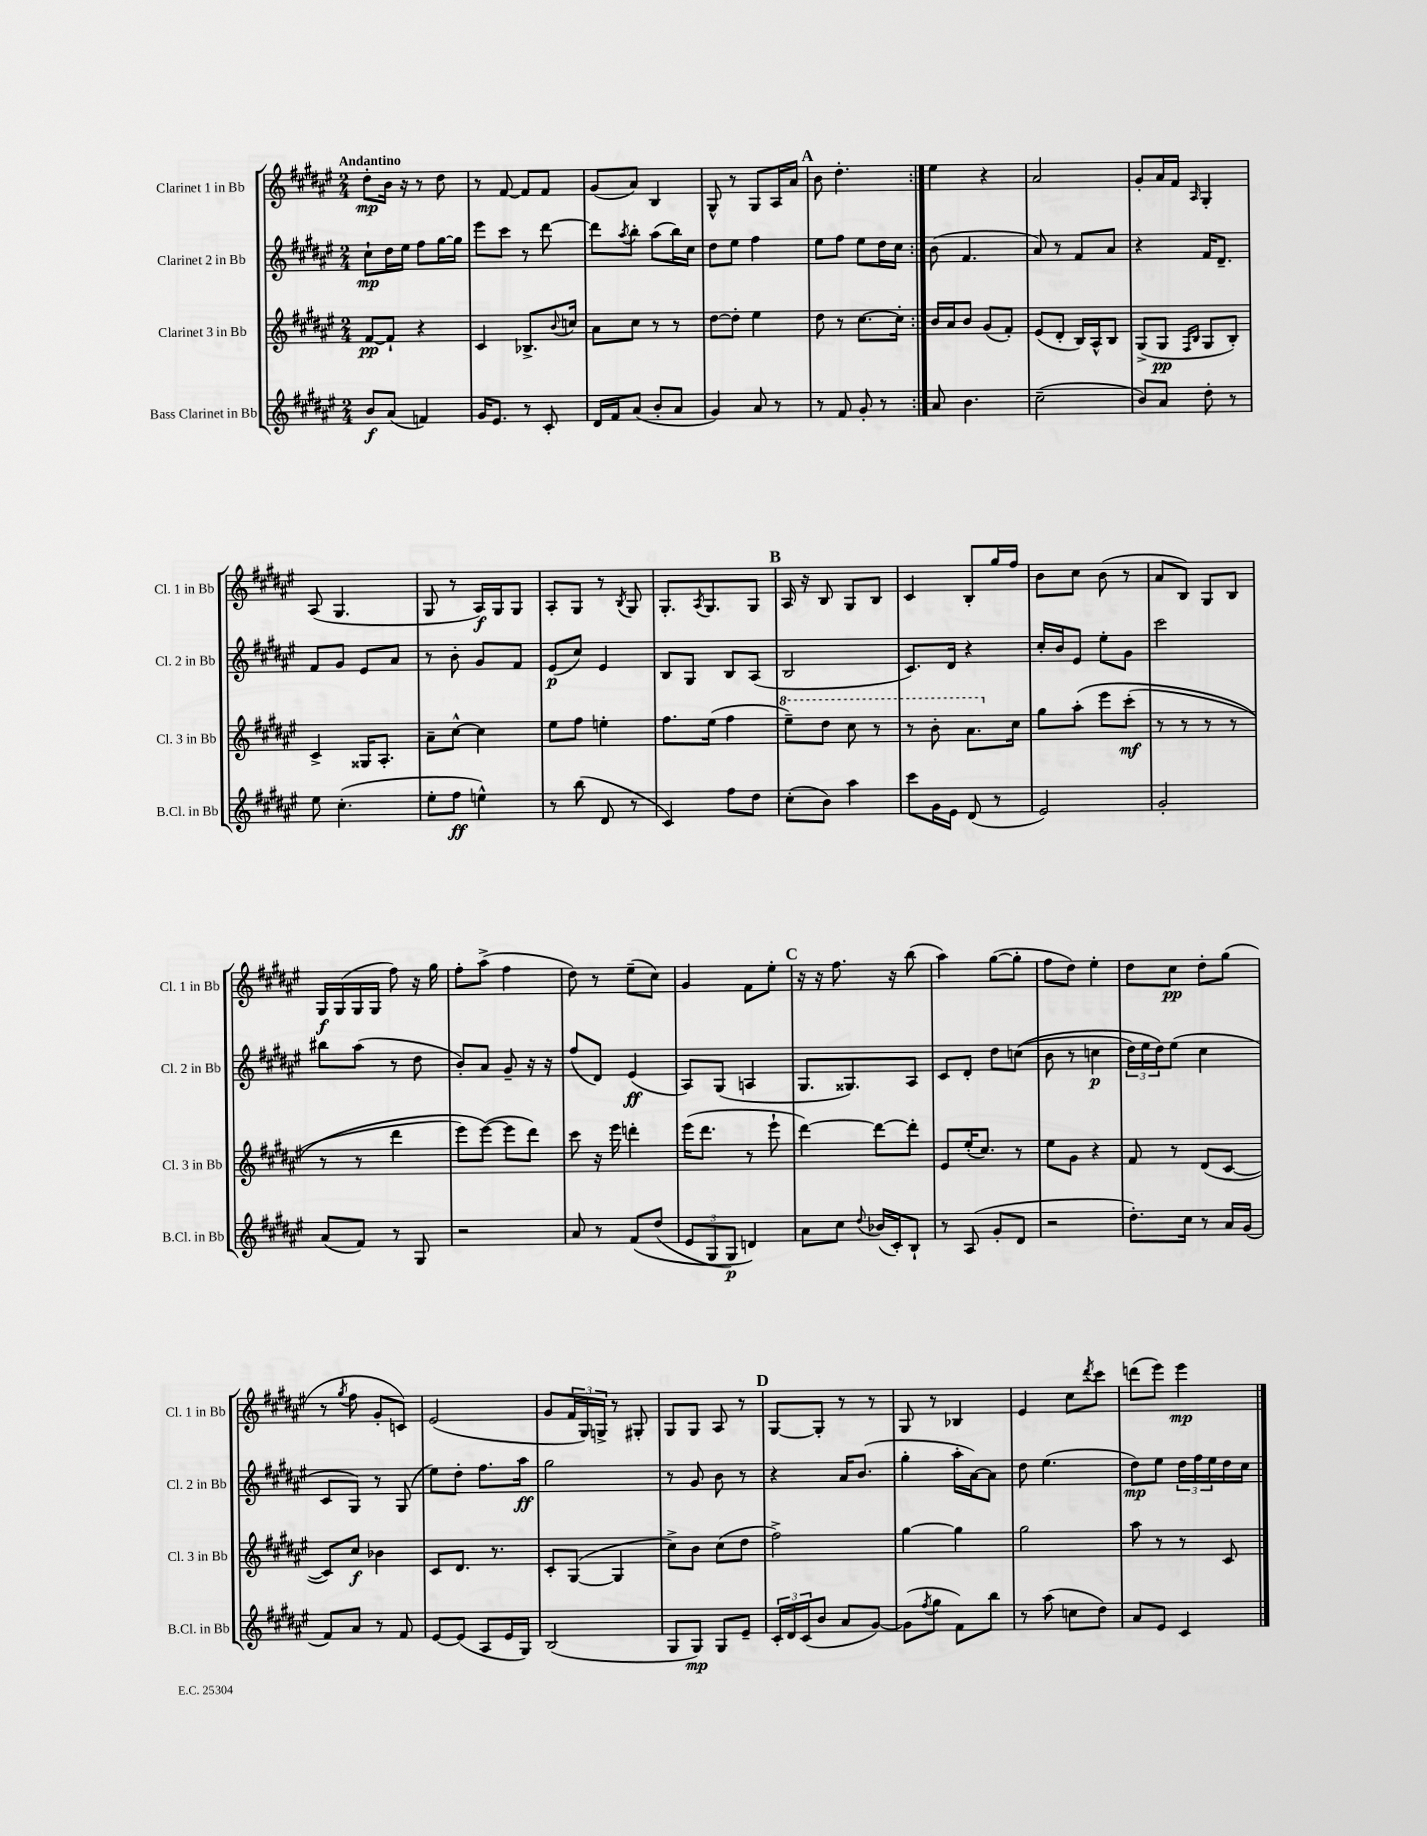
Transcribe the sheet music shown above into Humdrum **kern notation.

**kern	**kern	**kern	**kern
*staff4	*staff3	*staff2	*staff1
*clefG2	*clefG2	*clefG2	*clefG2
*k[f#c#g#d#a#e#]	*k[f#c#g#d#a#e#]	*k[f#c#g#d#a#e#]	*k[f#c#g#d#a#e#]
*M2/4	*M2/4	*M2/4	*M2/4
8b/L	[8f#/L	8cc#`\L	8dd#'\L
(8a#/J	8f#`/]J	16dd#\L	16b\Jk
.	.	16ee#\JJ	16r
4f/)	4r	8ff#\L	8r
.	.	[16gg#\L	8dd#\
.	.	16gg#\]JJ	.
=	=	=	=
16g#/LK	4c#/	8eee#\L	8r
8.e#/J	.	.	.
.	.	8ccc#\J	[8f#/
8r	8.B-^/L	8r	8f#/]L
8c#'/	.	[8ddd#\	8f#/J
.	8qqb/	.	.
.	16cc/Jk	.	.
=	=	=	=
16d#/LL	8a#\L	8ddd#\]L	(8g#/L
16f#/J	.	.	.
.	.	8qaa#/	.
(8a#/J	8cc#\J	8bb'\J	8a#/J)
8b'/L	8r	(8aa#\L	4B/
8a#/J	8r	16bb\L)	.
.	.	16cc#\JJ	.
=	=	=	=
4g#/)	[8dd#\L	8dd#\L	8G#^^/
.	8dd#'\]J	8ee#\J	8r
8a#/	4ee#\	4ff#\	8G#/L
8r	.	.	16A#/L
.	.	.	16a#/JJ
=	=	=	=
8r	8dd#\	8ee#\L	8b\
8f#/	8r	8ff#\J	4.dd#'\
8g#'/	[8.cc#\L	8ee#\L	.
8r	.	16dd#\L	.
.	16cc#'\]Jk	16cc#\JJ	.
=:|!	=:|!	=:|!	=:|!
8a#/	16b/LL	(8b\	4ee#\
.	16a#/J	.	.
4.b\	8b/J	4.f#/	.
.	(8g#/L	.	4r
.	8f#'/J)	.	.
=	=	=	=
(2cc#~\	(8e#/L	8a#/)	2a#/
.	8d#'/J	8r	.
.	16B/LL)	8f#/L	.
.	16A#^^/J	.	.
.	8B/J	8a#/J	.
=	=	=	=
8b/L)	(8G#^/L	4r	8g#'/L
8a#/J	8G#/J	.	16a#/L
.	.	.	16f#/JJ
.	16qqF#/LL	.	.
.	16qqB/JJ	.	16qqA#/
8dd#'\	8G#/L	16f#/LK	4G#'/
.	.	8.d#~/J	.
8r	8B'/J)	.	.
=	=	=	=
8ee#\	4c#^/	8f#/L	(8A#/
(4.cc#'\	.	8g#/J	4.G#/
.	16G##/LK	8e#/L	.
.	8.A#'/J	.	.
.	.	8a#/J	.
=	=	=	=
8ee#'\L	8a#~\L	8r	8G#/
8ff#\J	[8cc#^^\J	8b'\	8r
4ee^^\)	4cc#\]	8g#/L	16A#/LL)
.	.	.	16G#/J
.	.	8f#/J	8G#/J
=	=	=	=
8r	8ee#\L	(8e#/L	8A#'/L
(8bb\	8ff#\J	8cc#/J)	8G#/J
8d#/	4ee'\	4e#/	8r
.	.	.	8qB/
8r	.	.	8G#/
=	=	=	=
4c#/)	8.ff#\L	8B/L	8.G#'/L
.	.	8G#/J	.
.	.	.	8qA#/
.	(16ee#\Jk	.	8.G#/
8ff#\L	4ff#\	8B/L	.
8dd#\J	.	(8A#/J	8G#/J
=	=	=	=
(8cc#'\L	8eee#~\L)	2B/	16A#/
.	.	.	16r
8b\J)	8ddd#\J	.	8B/
4aa#\	8ccc#\	.	8G#/L
.	8r	.	8B/J
=	=	=	=
8ccc#\L	8r	8.c#/L)	4c#/
16g#\L	8bb'\	.	.
16e#\JJ	.	16d#/Jk	.
(8d#/	8.aa#\L	4r	8B'/L
8r	.	.	16gg#/L
.	16cc#\Jk	.	16ff#/JJ
=	=	=	=
2e#/)	8gg#\L	16cc#'/LL	8b\L
.	.	16b/J	.
.	&(8aa#'\J	8e#/J	8cc#\J
.	8eee#\L	8ee#'\L	(8b\
.	(8ccc#'\J	8g#\J	8r
=	=	=	=
2g#'/	8r	2ccc#\	8a#/L
.	8r	.	8B/J)
.	8r	.	8G#/L
.	8r	.	8B/J
=	=	=	=
(8a#/L	8r	8bb#\L	16G#/LL
.	.	.	(16G#/
8f#/J)	8r	(8aa#\J	16G#/
.	.	.	16G#/JJ
8r	4ddd#\	8r	8ff#\)
8G#/	.	8dd#\	16r
.	.	.	16gg#\
=	=	=	=
2r	8eee#\L)	8b'/L)	8ff#'\L
.	([8eee#\J&)	8a#/J	(8aa#^\J
.	8eee#\]L	8g#~/	4ff#\
.	8ddd#\J)	16r	.
.	.	16r	.
=	=	=	=
8a#/	8ccc#\	(8ff#/L	8dd#\)
8r	16r	8d#/J)	8r
.	16eee#\	.	.
&(8f#/L	4ddd'\	(4e#/	(8ee#~\L
(8dd#/J	.	.	8cc#\J)
=	=	=	=
12e#/L	(16eee#\LK	8A#/L)	4g#/
.	8.ddd#\J	.	.
12G#/	.	.	.
.	.	(8G#/J	.
12G#/J)	.	.	.
4d/&)	8r	4A/	8f#\L
.	8eee#`\	.	8ee#'\J
=	=	=	=
8a#\L	[4ddd#\)	8.G#/L	16r
.	.	.	16r
8cc#\J	.	.	8.ff#\
.	.	8.G##/)	.
8qqdd#/	.	.	.
(16b-/LL	8ddd#\_L	.	.
16c#'/J)	.	.	16r
8B`/J	8ddd#'\]J	8A#/J	(8bb\
=	=	=	=
8r	8e#/L	8c#/L	4aa#\)
(8A#/	(16ee#'/K	8d#'/J	.
.	8.cc#/J)	.	.
8g#'/L	.	8dd#\L	([8gg#\L
8d#/J	8r	&((8cc\J	8gg#'\]J
=	=	=	=
2r	8ee#\L	8b\	8ff#\L
.	8g#\J	8r	8dd#\J)
.	4r	4cc\	4ee#'\
=	=	=	=
8.dd#'\L)	8f#/	24dd#\LL)	8dd#\L
.	.	24ee#\	.
.	.	24dd#\J&)	.
.	8r	(8ee#\J	8cc#\J
16cc#\Jk	.	.	.
8r	(8d#/L	4cc#\	8dd#'\L
16a#/LL	[8c#/J	.	(8gg#\J
(16g#/JJ	.	.	.
=	=	=	=
8f#/L)	8c#/]L)	8c#/L	8r
.	.	.	8qgg#/
8a#/J	8cc#/J	8G#/J)	8ff#\
8r	4b-\	8r	8g#'/L
8f#/	.	(8G#/	8c/J)
=	=	=	=
[8e#/L	8c#/L	8ee#\L)	(2e#/
(8e#/]J	8.d#/J	8dd#'\J	.
8A#/L	.	8.ff#\L	.
.	8.r	.	.
16e#/L	.	.	.
16G#/JJ)	.	16aa#\Jk	.
=	=	=	=
(2B/	8c#'/L	2gg#\	8g#/L
.	([8G#/J	.	24f#/L
.	.	.	24G#/)
.	.	.	24G^/JJ
.	4G#/]	.	8r
.	.	.	8G#'/
=	=	=	=
8G#/L	8cc#^\L)	8r	8G#/L
8G#/J)	8b\J	8g#/	8G#/J
8G#/L	(8cc#\L	8b\	8A#/
8e#~/J	8dd#\J	8r	8r
=	=	=	=
24c#'/LL	2ff#^\)	4r	[8G#/L
24d#/	.	.	.
(24c#/J	.	.	.
8b/J	.	.	8G#'/]J
8a#/L	.	16a#/LK	8r
.	.	(8.b/J	.
[8g#/J)	.	.	8r
=	=	=	=
(8g#\]L	[4gg#\	4gg#'\	8G#/
8qff#/	.	.	.
8gg#\J	.	.	8r
8f#\L)	4gg#\]	16aa#'\LL	4B-/
.	.	[16a#\J)	.
8bb\J	.	8a#\]J	.
=	=	=	=
8r	2gg#\	8dd#\	4e#/
(8aa#\	.	(4.ee#\	.
8cc\L	.	.	8cc#\L
.	.	.	8qddd#/
8dd#\J)	.	.	8ccc#\J
=	=	=	=
8a#/L	8aa#\	8dd#\L)	(8ddd\L
8e#/J	8r	8ee#\J	8eee#\J)
4c#/	8r	24dd#\LL	4eee#\
.	.	24ff#\	.
.	.	24ee#\	.
.	8c#/	16dd#\	.
.	.	16cc#\JJ	.
==	==	==	==
*-	*-	*-	*-
